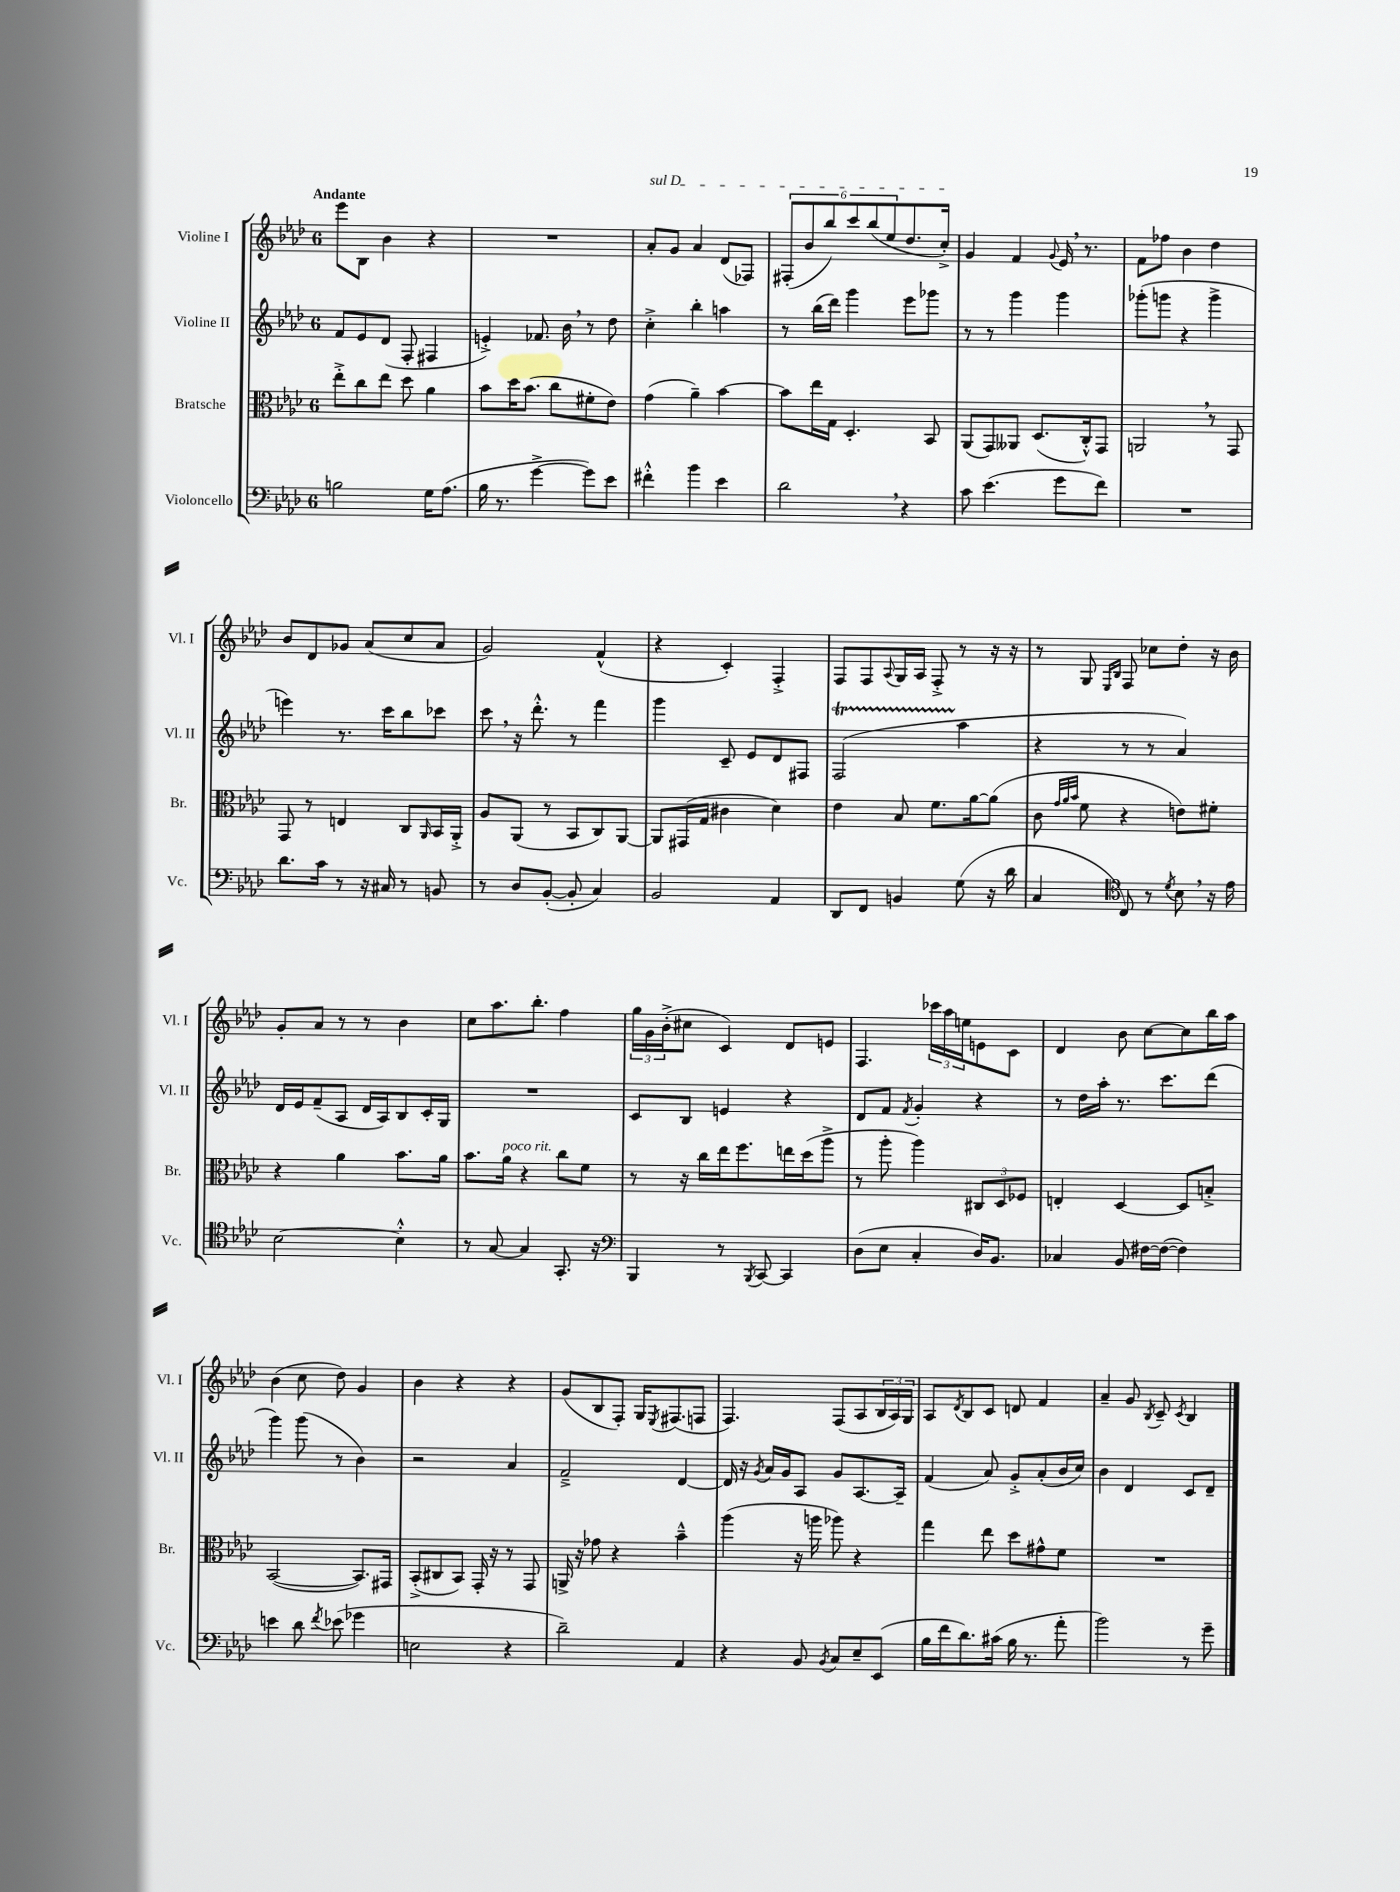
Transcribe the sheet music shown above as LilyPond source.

<<
\new StaffGroup <<
\new Staff = "s0" \with { instrumentName = "Violine I" shortInstrumentName = "Vl. I" } {
    \clef treble \key aes \major \once \override Staff.TimeSignature.style = #'single-digit \time 6/8 \tempo "Andante"
    ees'''8 bes8 bes'4 r4 |
    R2. |
    \once \override TextSpanner.bound-details.left.text = \markup { \italic "sul D" } aes'8-.\startTextSpan g'8 aes'4 des'8( fes8) |
    \tuplet 6/4 { fis8-.( bes'8 bes''8) c'''8 bes''8( ees''8 } des''8. c''16-.->\stopTextSpan) |
    g'4 f'4 \appoggiatura { g'8 } ees'16 \breathe r8. |
    f'8 fes''8 bes'4 des''4 |
    bes'8 des'8 ges'8 aes'8( c''8 aes'8 |
    g'2) f'4-^( |
    r4 c'4-.) f4-.-> |
    f8 f8 \appoggiatura { aes8 } g16 aes16 f8-.-> r8 r16 r16 |
    r8 g8 \grace { ees16 bes16 } f8 ces''8 des''8-. r16 bes'16 |
    g'8-. aes'8 r8 r8 bes'4 |
    c''8 aes''8. bes''8.-. f''4 |
    \tuplet 3/2 { g''16 g'16 bes'16-.->( } cis''8 c'4) des'8 e'8 |
    f4. \tuplet 3/2 { ces'''16 aes''16 e''16 } e'8 c'8 |
    des'4 bes'8 c''8~ c''8 bes''16 aes''16 |
    bes'4( c''8 des''8) g'4 |
    bes'4 r4 r4 |
    g'8( bes8 f8-.) g16 \acciaccatura { ees8 } fis8.( f8 |
    f4.) f8( aes8 \tuplet 3/2 { bes16 aes16) g16 } |
    aes8 \acciaccatura { des'8 } bes8 c'8 d'8 f'4 |
    aes'4-- g'8 \acciaccatura { bes8 } c'8-- \acciaccatura { c'8 } bes4 \bar "|." |
}
\new Staff = "s1" \with { instrumentName = "Violine II" shortInstrumentName = "Vl. II" } {
    \clef treble \key aes \major \once \override Staff.TimeSignature.style = #'single-digit \time 6/8
    f'8 ees'8 des'8( f8-. fis4 |
    e'4-.->) fes'8. bes'16 \breathe r8 des''8 |
    c''4-.-> bes''4-. a''4 |
    r8 bes''16( des'''16) g'''4 ees'''8 ges'''8 |
    r8 r8 g'''4 g'''4 |
    ges'''8-.( g'''8 r4 g'''4-> |
    e'''4) r8. c'''16 bes''8 ces'''8 |
    c'''8 \breathe r16 des'''8.-.-^ r8 f'''4 |
    g'''4 c'8-- ees'8 des'8 fis8 |
    f2\startTrillSpan( aes''4\stopTrillSpan |
    r4 r8 r8 aes'4) |
    des'16 ees'16 f'8--( aes8 des'16 aes16) bes8 c'16-. g16 |
    R2. |
    c'8 bes8 e'4 r4 |
    des'8 f'8 \acciaccatura { f'8 } g'4-. r4 |
    r8 des''16 aes''16-. r8. c'''8. des'''8( |
    g'''4) g'''8( r8 bes'4) |
    r2 aes'4 |
    f'2---> des'4~ |
    des'16 r16 \acciaccatura { g'8 } aes'16 g'16 aes8 g'8 aes8.~ aes16-- |
    f'4( aes'8) g'8-.-> aes'8-.( bes'16 c''16) |
    bes'4 des'4 c'8 des'8-- \bar "|." |
}
\new Staff = "s2" \with { instrumentName = "Bratsche" shortInstrumentName = "Br." } {
    \clef alto \key aes \major \once \override Staff.TimeSignature.style = #'single-digit \time 6/8
    ees''8-.-> c''8 ees''8 des''8 aes'4 |
    bes'8 des''16 bes'8.( c''8 fis'8-. ees'8) |
    g'4( aes'4--) bes'4~ |
    bes'8 ees''16 g16 des4.-. bes,8 |
    aes,8( g,8) aeses,8 des8.( c16-.-^) g,8 |
    a,2 \breathe r8 g,8 |
    g,8 r8 e4 c8 \grace { aes,16 } bes,16 aes,16-.-> |
    aes8 aes,8( r8 bes,8 c8) aes,8~ |
    aes,8 gis,16( g16 cis'4 des'4) |
    ees'4 bes8 f'8. aes'16~ aes'8( |
    c'8 \grace { g'32 aes'32 bes'32 } f'8 r4 e'8) fis'8-. |
    r4 aes'4 bes'8. aes'16 |
    bes'8. aes'16^\markup { \italic "poco rit." } r4 c''8 f'8 |
    r8 r16 c''16 ees''16 f''8. e''16 des''16( aes''8-> |
    r8 aes''8-. aes''4) \tuplet 3/2 { cis8 des8 fes8 } |
    e4-. des4~ des8 b8-.-> |
    bes,2~( bes,8.) gis,16 |
    bes,8-.->( cis8 bes,8) g,16-. r16 r8 g,8 |
    a,16-> r16 ges'8 r4 bes'4---^ |
    aes''4( r16 a''16 aes''8) r4 |
    g''4 ees''8 des''8 gis'8-^ f'8 |
    R2. \bar "|." |
}
\new Staff = "s3" \with { instrumentName = "Violoncello" shortInstrumentName = "Vc." } {
    \clef bass \key aes \major \once \override Staff.TimeSignature.style = #'single-digit \time 6/8
    b2 g16 aes8.( |
    bes16 r8. g'4~-> g'8) ees'8 |
    fis'4-.-^ bes'4 ees'4 |
    des'2 \breathe r4 |
    c'8 ees'4.( g'8 f'8) |
    R2. |
    des'8. c'16 r8 r16 cis16 r8 b,8 |
    r8 des8 bes,8~-.( bes,8-. c4) |
    bes,2 aes,4 |
    des,8 f,8 b,4 g8( r16 des'16 |
    c4 \clef tenor c8) r8 \acciaccatura { des'8 } bes8 \breathe r16 ees'16 |
    bes2~ bes4-.-^ |
    r8 g8~ g4 g,8.-. r16 |
    \clef bass bes,,4 r8 \acciaccatura { bes,,8 } c,8~ c,4 |
    des8( ees8 c4-. des16) bes,8. |
    ces4 bes,8 fis16~ fis16~( fis4) |
    e'4 des'8 \acciaccatura { f'8 } ees'8( ges'4 |
    e2 r4 |
    des'2--) aes,4 |
    r4 bes,8 \acciaccatura { bes,8 } c8 ees8-- ees,8( |
    bes16 f'16 des'8.) cis'16( bes16 r8. aes'8-. |
    bes'2) r8 g'8-- \bar "|." |
}
>>
>>
\layout { \context { \Score \remove "Bar_number_engraver" } }
